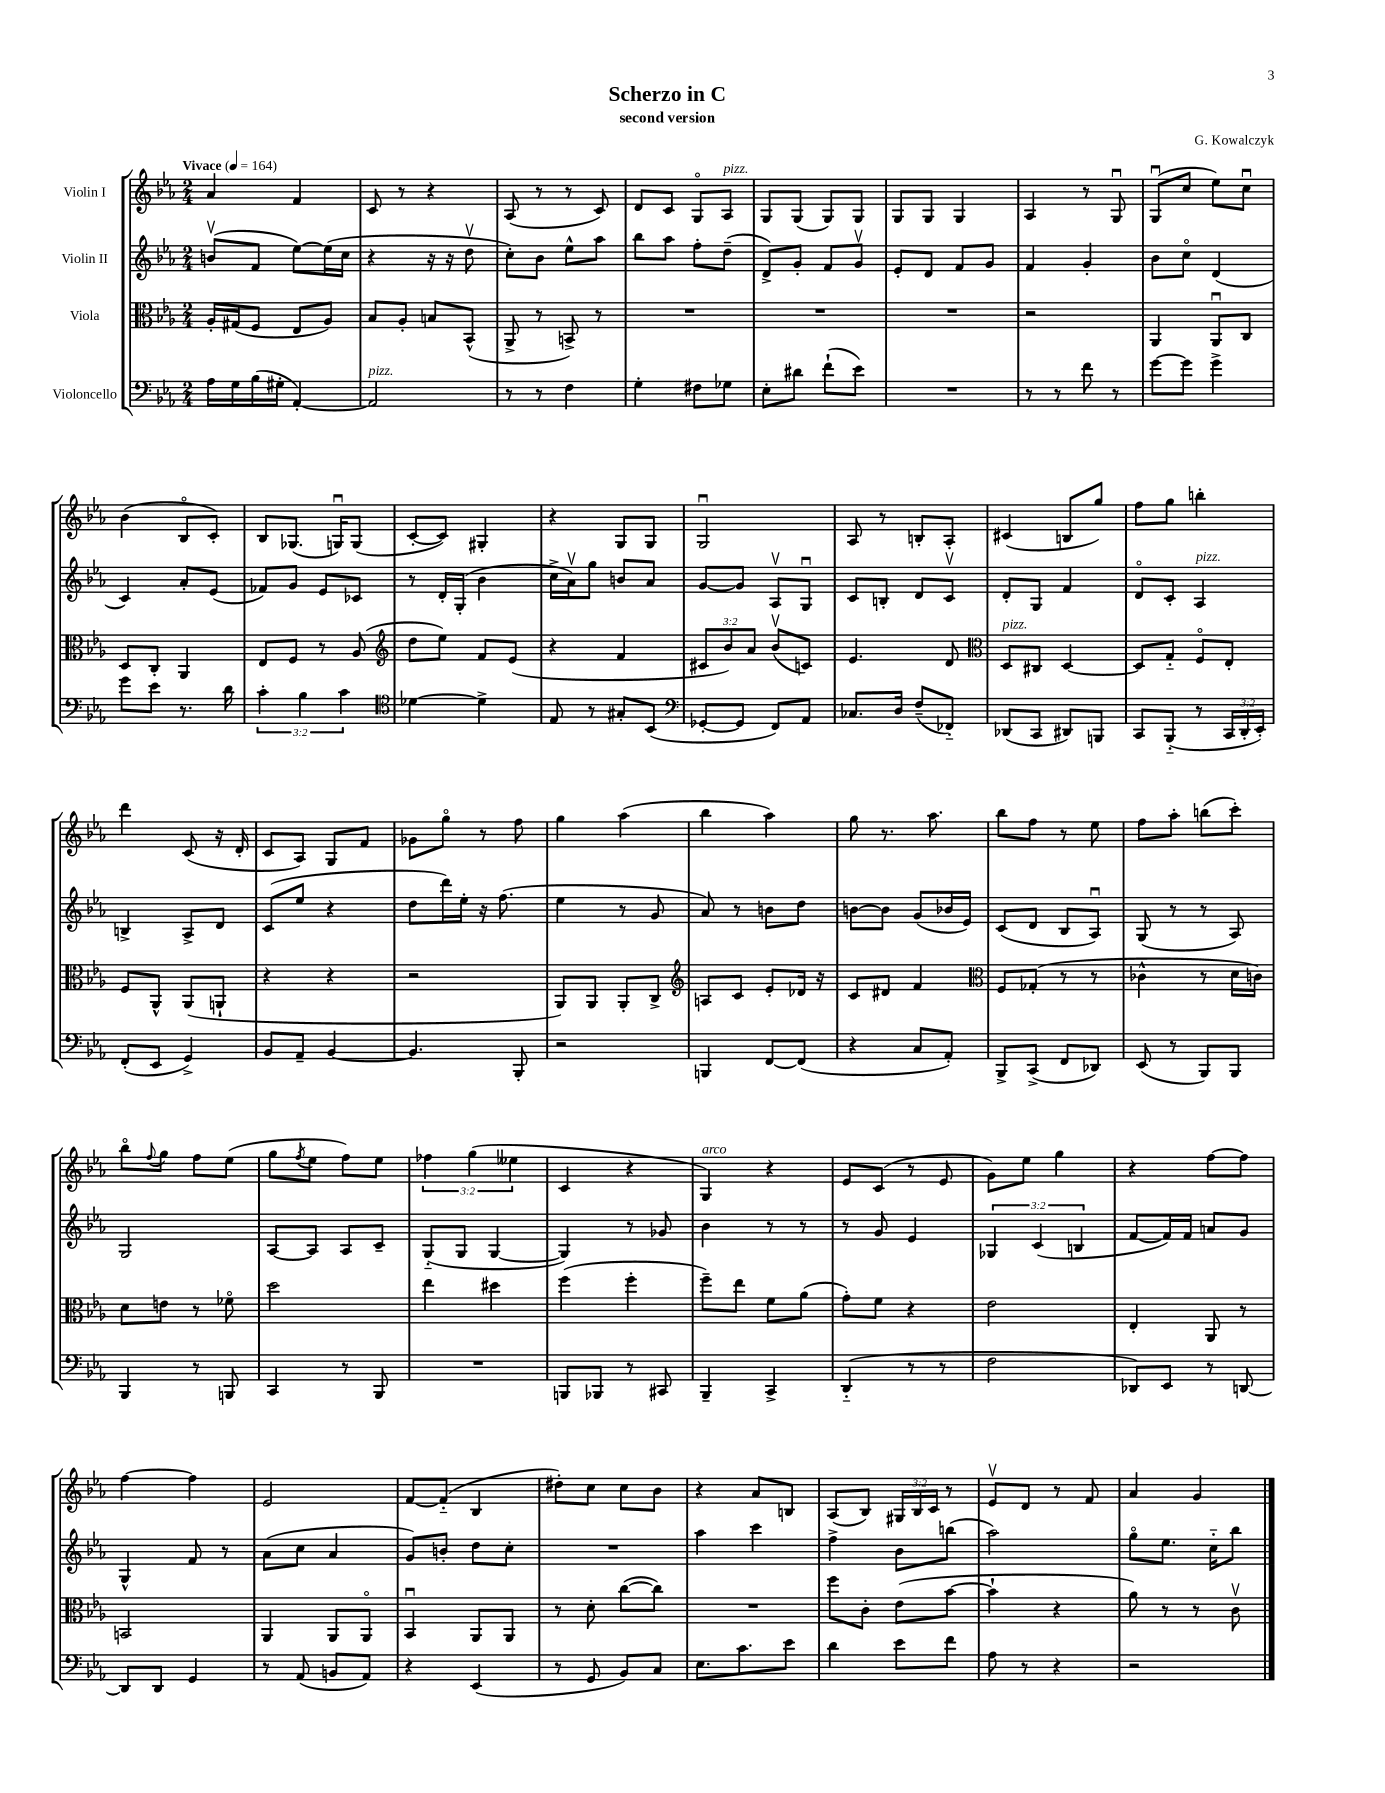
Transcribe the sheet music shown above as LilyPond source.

\header { title = "Scherzo in C" composer = "G. Kowalczyk" subtitle = "second version" }
<<
\new StaffGroup <<
\new Staff = "s0" \with { instrumentName = "Violin I" } {
    \clef treble \key ees \major \numericTimeSignature \time 2/4 \override Staff.TupletNumber.text = #tuplet-number::calc-fraction-text \tempo "Vivace" 4 = 164
    aes'4 f'4 |
    c'8 r8 r4 |
    aes8( r8 r8 c'8) |
    d'8 c'8 g8\flageolet aes8^\markup { \italic "pizz." } |
    g8 g8( g8) g8 |
    g8 g8 g4 |
    aes4 r8 g8\downbow |
    g8\downbow( c''8 ees''8) c''8\downbow |
    bes'4( bes8\flageolet c'8-.) |
    bes8 ges8.( g16\downbow) g8( |
    c'8~-. c'8) gis4-. |
    r4 g8 g8 |
    g2\downbow |
    aes8 r8 b8-. aes8-. |
    cis'4( b8 g''8) |
    f''8 g''8 b''4-. |
    d'''4 c'8( r16 d'16-. |
    c'8 aes8) g8 f'8 |
    ges'8 g''8\flageolet r8 f''8 |
    g''4 aes''4( |
    bes''4 aes''4) |
    g''8 r8. aes''8. |
    bes''8 f''8 r8 ees''8 |
    f''8 aes''8-. b''8( c'''8-.) |
    bes''8\flageolet \appoggiatura { f''8 } g''8 f''8 ees''8( |
    g''8 \acciaccatura { f''8 } ees''8 f''8) ees''8 |
    \tuplet 3/2 { fes''4 g''4( eeses''4 } |
    c'4 r4 |
    g4^\markup { \italic "arco" }) r4 |
    ees'8 c'8( r8 ees'8 |
    g'8) ees''8 g''4 |
    r4 f''8~ f''8 |
    f''4~ f''4 |
    ees'2 |
    f'8~ f'8-_( bes4 |
    dis''8-.) c''8 c''8 bes'8 |
    r4 aes'8 b8 |
    aes8( bes8) \tuplet 3/2 { gis16 bes16 c'16 } r8 |
    ees'8\upbow d'8 r8 f'8 |
    aes'4 g'4 \bar "|." |
}
\new Staff = "s1" \with { instrumentName = "Violin II" } {
    \clef treble \key ees \major \numericTimeSignature \time 2/4 \override Staff.TupletNumber.text = #tuplet-number::calc-fraction-text
    b'8\upbow( f'8 ees''8~) ees''16( c''16 |
    r4 r16 r16 d''8\upbow |
    c''8-.) bes'8 ees''8-^ aes''8 |
    bes''8 aes''8 f''8-. d''8--( |
    d'8->) g'8-. f'8 g'8\upbow |
    ees'8-. d'8 f'8 g'8 |
    f'4 g'4-. |
    bes'8 c''8\flageolet d'4( |
    c'4) aes'8-. ees'8( |
    fes'8) g'8 ees'8 ces'8 |
    r8 d'16-. g16-.( bes'4 |
    c''16-> aes'16\upbow) g''8 b'8 aes'8 |
    g'8~ g'8 aes8\upbow g8\downbow |
    c'8 b8-. d'8 c'8\upbow |
    d'8-. g8 f'4 |
    d'8\flageolet c'8-. aes4^\markup { \italic "pizz." } |
    b4-> aes8-> d'8 |
    c'8( ees''8 r4 |
    d''8 d'''16) ees''16-. r16 f''8.( |
    ees''4 r8 g'8 |
    aes'8) r8 b'8 d''8 |
    b'8~ b'8 g'8( bes'16 ees'16) |
    c'8( d'8 bes8 aes8\downbow) |
    g8( r8 r8 aes8) |
    g2 |
    aes8~ aes8 aes8 c'8-- |
    g8-_( g8 g4~ |
    g4) r8 ges'8 |
    bes'4 r8 r8 |
    r8 g'8 ees'4 |
    \tuplet 3/2 { ges4 c'4( b4 } |
    f'8~ f'16) f'16 a'8 g'8 |
    g4-^ f'8 r8 |
    aes'8( c''8 aes'4 |
    g'8) b'8-. d''8 c''8-. |
    R2 |
    aes''4 c'''4 |
    f''4-> bes'8 b''8( |
    aes''2) |
    g''8\flageolet ees''8. c''16-_ bes''8 \bar "|." |
}
\new Staff = "s2" \with { instrumentName = "Viola" } {
    \clef alto \key ees \major \numericTimeSignature \time 2/4 \override Staff.TupletNumber.text = #tuplet-number::calc-fraction-text
    aes16-. gis16( f8 ees8 aes8) |
    bes8 aes8-. b8 bes,8-^( |
    aes,8-> r8 b,8->) r8 |
    R2 |
    R2 |
    R2 |
    r2 |
    aes,4 aes,8\downbow c8 |
    d8 c8-. aes,4 |
    ees8 f8 r8 aes8( |
    \clef treble d''8 ees''8) f'8 ees'8( |
    r4 f'4 |
    \tuplet 3/2 { cis'8 bes'8) aes'8 } bes'8\upbow( c'8) |
    ees'4. d'8 |
    \clef alto d8^\markup { \italic "pizz." } cis8 d4~ |
    d8 g8-_ f8\flageolet ees8-. |
    f8 aes,8-^ aes,8( a,8-! |
    r4 r4 |
    r2 |
    aes,8) aes,8 aes,8-. c8-> |
    \clef treble a8 c'8 ees'8-. des'16 r16 |
    c'8 dis'8 f'4 |
    \clef alto f8 ges8-.( r8 r8 |
    ces'4-^ r8 d'16 c'16) |
    d'8 e'8 r8 fes'8\flageolet |
    d''2 |
    ees''4 dis''4 |
    f''4( f''4-. |
    f''8--) ees''8 f'8 aes'8( |
    g'8-.) f'8 r4 |
    ees'2 |
    ees4-. aes,8 r8 |
    b,2 |
    aes,4 aes,8 aes,8\flageolet |
    bes,4\downbow aes,8 aes,8 |
    r8 d'8-. c''8~( c''8) |
    R2 |
    f''8 c'8-. ees'8( bes'8~ |
    bes'4-! r4 |
    aes'8) r8 r8 c'8\upbow \bar "|." |
}
\new Staff = "s3" \with { instrumentName = "Violoncello" } {
    \clef bass \key ees \major \numericTimeSignature \time 2/4 \override Staff.TupletNumber.text = #tuplet-number::calc-fraction-text
    aes16 g16 bes16( gis16-. aes,4~-.) |
    aes,2^\markup { \italic "pizz." } |
    r8 r8 f4 |
    g4-. fis8 ges8 |
    ees8-. dis'8 f'8-!( ees'8) |
    R2 |
    r8 r8 f'8 r8 |
    g'8~ g'8 g'4-> |
    g'8 ees'8 r8. d'16 |
    \tuplet 3/2 { c'4-. bes4 c'4 } |
    \clef tenor des'4~ des'4-> |
    ees8 r8 gis8-. bes,8( |
    \clef bass ges,8~-. ges,8 f,8) aes,8 |
    ces8. d16 f8--( fes,8-_) |
    des,8( c,8 dis,8) b,,8 |
    c,8 bes,,8-_( r8 \tuplet 3/2 { c,16 d,16-. ees,16-.) } |
    f,8-.( ees,8 g,4->) |
    bes,8 aes,8-- bes,4~ |
    bes,4. bes,,8-. |
    r2 |
    b,,4 f,8~ f,8( |
    r4 c8 aes,8-.) |
    bes,,8-> c,8->( f,8 des,8) |
    ees,8( r8 bes,,8) bes,,8 |
    bes,,4 r8 b,,8 |
    c,4 r8 bes,,8 |
    R2 |
    b,,8 bes,,8 r8 cis,8 |
    bes,,4-- c,4-> |
    d,4-_( r8 r8 |
    f2 |
    des,8) ees,8 r8 d,8~ |
    d,8 d,8 g,4 |
    r8 aes,8( b,8 aes,8) |
    r4 ees,4( |
    r8 g,8 bes,8) c8 |
    ees8. c'8. ees'8 |
    d'4 ees'8 f'8 |
    aes8 r8 r4 |
    r2 \bar "|." |
}
>>
>>
\layout { \context { \Score \remove "Bar_number_engraver" } }
